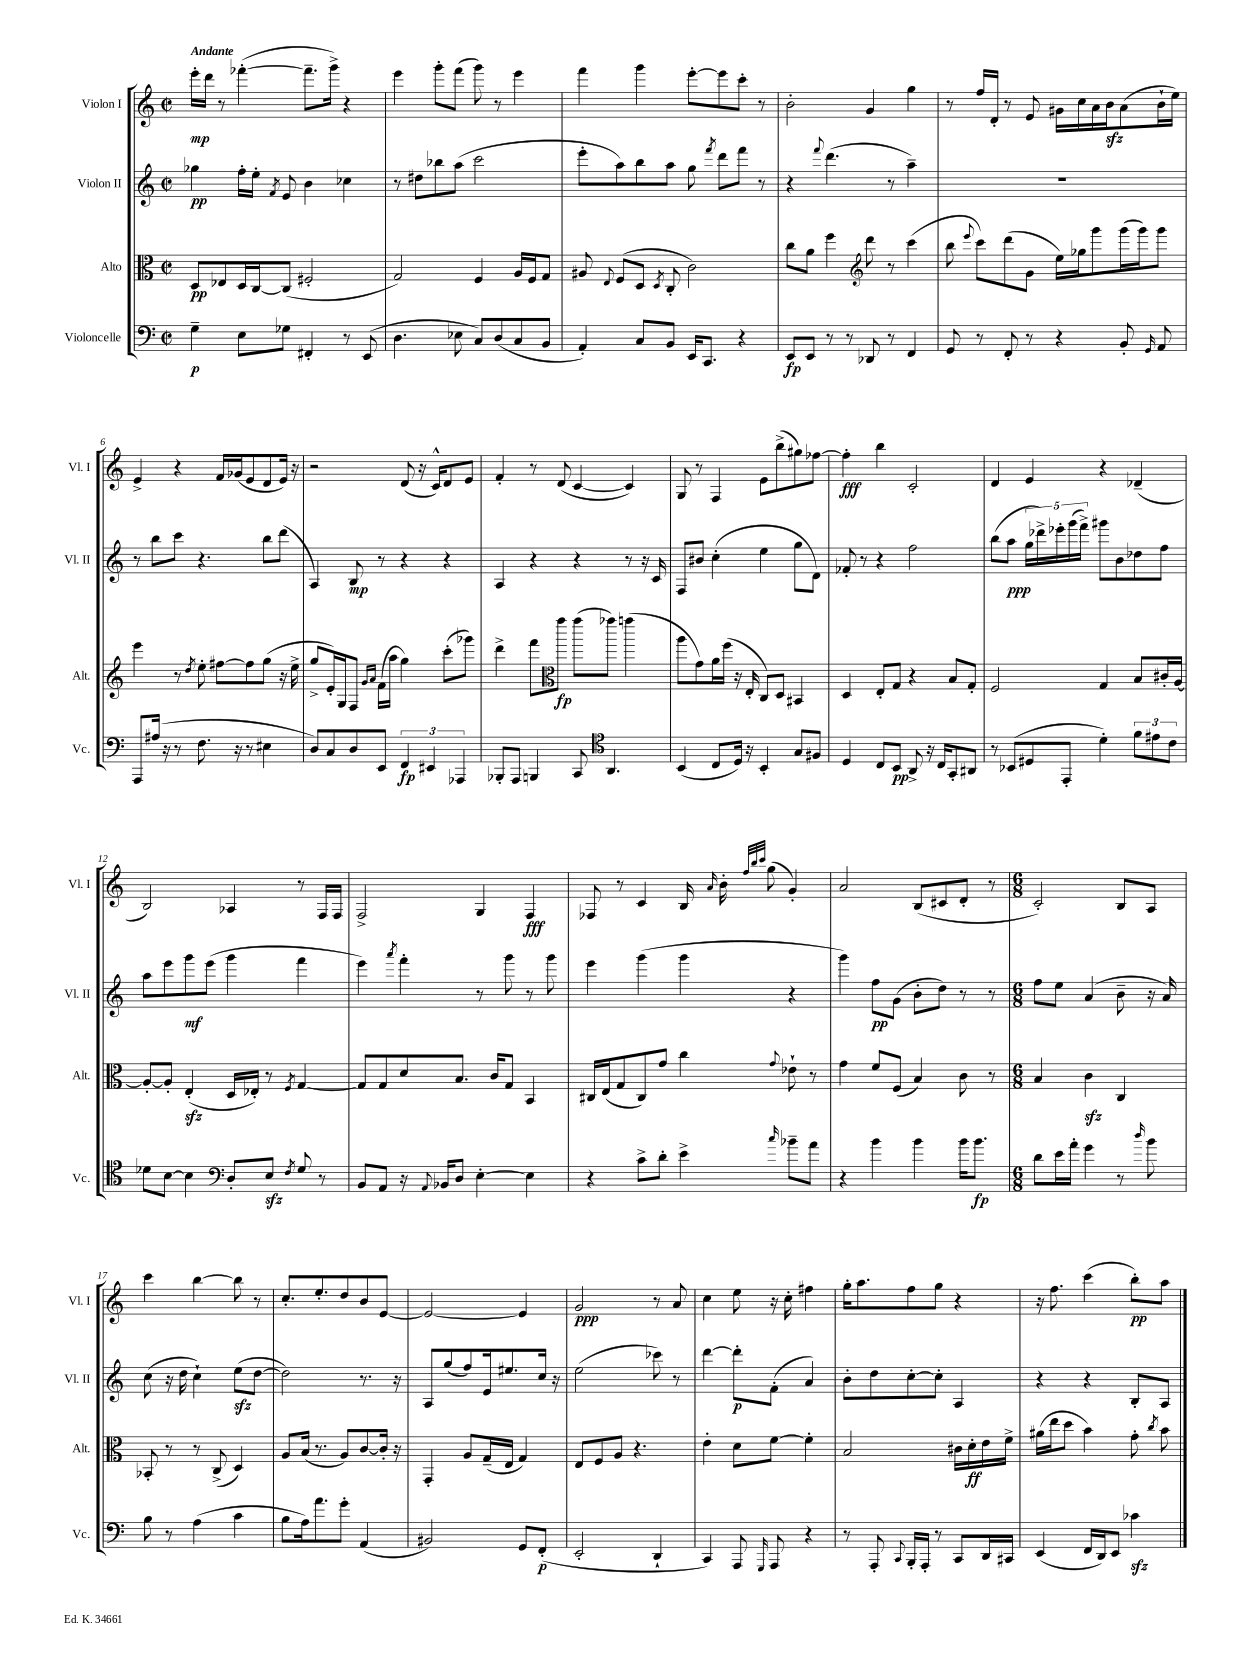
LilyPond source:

<<
\new StaffGroup <<
\new Staff = "s0" \with { instrumentName = "Violon I" shortInstrumentName = "Vl. I" } {
    \clef treble \key c \major \defaultTimeSignature \time 2/2 \tempo "Andante"
    \autoBeamOff e'''16[-.\mp d'''16] r8 fes'''4~-.( fes'''8.[-- g'''16]->) r4 |
    e'''4 g'''8[-. f'''8]( g'''8) r8 e'''4 |
    f'''4 g'''4 e'''8[~-. e'''8 c'''8]-. r8 |
    b'2-. g'4 g''4 |
    r8 f''16[ d'16]-. r8 e'8 gis'16[ c''16 a'16 b'16\sfz a'8( b'16-! e''16]) |
    e'4-> r4 f'16[ ges'16( e'8 d'8 e'16]) r16 |
    r2 d'8( r16 c'16[-^) d'8 e'8] |
    f'4-. r8 d'8( c'4~ c'4) |
    g8 r8 f4 e'8[ b''8->( gis''8) fes''8]~ |
    fes''4-.\fff b''4 c'2-. |
    d'4 e'4 r4 des'4--( |
    b2) aes4 r8 f16[ f16] |
    f2-> g4 f4\fff |
    fes8 r8 c'4 b16 \grace { a'16 } b'16-. \grace { f''32[ b''32 c'''32] } g''8( g'4-.) |
    a'2 b8[( cis'8 d'8]-. r8 |
    \numericTimeSignature \time 6/8 c'2-.) b8[ a8] |
    c'''4 b''4~ b''8 r8 |
    c''8.[-. e''8.-. d''8 b'8 e'8]~ |
    e'2~ e'4 |
    g'2\ppp r8 a'8 |
    c''4 e''8 r16 c''16-. fis''4 |
    g''16[-. a''8. f''8 g''8] r4 |
    r16 f''8. c'''4( b''8[-.\pp) a''8] \bar "|." |
}
\new Staff = "s1" \with { instrumentName = "Violon II" shortInstrumentName = "Vl. II" } {
    \clef treble \key c \major \defaultTimeSignature \time 2/2
    \autoBeamOff ges''4\pp f''16[-. e''16]-. \acciaccatura { f'8 } e'8 b'4 ces''4 |
    r8 dis''8[ bes''8 a''8]( c'''2 |
    e'''8[-. a''8) b''8 a''8] g''8 \acciaccatura { f'''8 } d'''8[ f'''8] r8 |
    r4 \appoggiatura { f'''8 } d'''4.( r8 a''4--) |
    R1 |
    r8 b''8[ c'''8] r4. b''8[ d'''8]( |
    a4) b8\mp r8 r4 r4 |
    a4 r4 r4 r8 r16 c'16 |
    f8[ bis'8] c''4-.( e''4 g''8[ d'8]) |
    fes'8-. r8 r4 f''2 |
    b''8[( a''8]\ppp \tuplet 5/4 { g''16[ des'''16->) ees'''16-. g'''16( f'''16]->) } gis'''8[ b'8 des''8 f''8] |
    a''8[ e'''8 g'''8\mf e'''8]( g'''4 f'''4 |
    e'''4) \acciaccatura { a'''8 } f'''4-. r8 g'''8 r8 g'''8 |
    e'''4 g'''4( g'''4 r4 |
    g'''4) f''8[\pp g'8]( b'8[-. d''8]) r8 r8 |
    \numericTimeSignature \time 6/8 f''8[ e''8] a'4( b'8-- r16 a'16) |
    c''8( r16 d''16 c''4-!) e''8[\sfz( d''8]~ |
    d''2) r8. r16 |
    a8[ g''8( f''8) e'16 eis''8. c''16] r16 |
    e''2( ces'''8) r8 |
    d'''4~ d'''8[-.\p f'8]-.( a'4) |
    b'8[-. d''8 c''8~-. c''8]-. a4 |
    r4 r4 b8[-. a8] \bar "|." |
}
\new Staff = "s2" \with { instrumentName = "Alto" shortInstrumentName = "Alt." } {
    \clef alto \key c \major \defaultTimeSignature \time 2/2
    \autoBeamOff d8[\pp ees8 d16 c16~ c8]( fis2-. |
    g2) f4 a16[ f16 g8] |
    ais8 \appoggiatura { e8 } f8[( d8] \acciaccatura { d8 } c8-. c'2) |
    c''8[ a'8] f''4 \clef treble d'''8 r8 c'''4( |
    b''8 \appoggiatura { e'''8 } c'''8[) d'''8( g'8] e''16[) ges''16 g'''8 g'''16( g'''16) g'''8] |
    e'''4 r8 \acciaccatura { d''8 } e''8-. fis''8[~ fis''8 g''8]( r16 e''16-> |
    g''8[-> e'16-.) g16 f8] \grace { g'16[ a'16] } f'16[( a''16] g''4) c'''8[-.( ges'''8]) |
    d'''4-> f'''8[ g'''8]\fp g'''8[( ges'''8]) g'''4( |
    \clef alto a''8[ g'8) a'16 f''16]( r16 e16-. c8[) d8] bis,4 |
    d4 e8[-. g8] r4 b8[ g8]-. |
    f2 g4 b8[ cis'16-. a16]~ |
    a8[~-. a8]-. e4-.\sfz( d16[ ees16]-.) r8 \acciaccatura { f8 } g4~ |
    g8[ g8 d'8 b8.] c'16[ g8] b,4 |
    cis16[ e16( g8 cis8) g'8] c''4 \appoggiatura { g'8 } ees'8-! r8 |
    g'4 f'8[ f8]( b4) c'8 r8 |
    \numericTimeSignature \time 6/8 b4 c'4\sfz c4 |
    bes,8-. r8 r8 c8->( d4) |
    a8[ b16]( r8. a8[) c'8~ c'16]-. r16 |
    g,4-. a8[ g16--( e16] g4) |
    e8[ f8 a8] r4. |
    e'4-. d'8[ f'8]~ f'4-. |
    b2 cis'16[ d'16-.\ff e'16 f'16]-> |
    ais'16[( e''16 d''8] b'4) g'8-. \acciaccatura { c''8 } b'8 \bar "|." |
}
\new Staff = "s3" \with { instrumentName = "Violoncelle" shortInstrumentName = "Vc." } {
    \clef bass \key c \major \defaultTimeSignature \time 2/2
    \autoBeamOff g4--\p e8[ ges8] fis,4-. r8 e,8( |
    d4. ees8 c8[) d8( c8 b,8] |
    a,4-.) c8[ b,8] e,16[ c,8.] r4 |
    e,8[\fp e,8] r8 r8 des,8 r8 f,4 |
    g,8 r8 f,8-. r8 r4 b,8-. \grace { g,16 } a,8 |
    a,,8[ ais16]( r16 r8 f8. r16 r8 eis4 |
    d8[) c8 d8 e,8] \tuplet 3/2 { f,4\fp eis,4 aes,,4 } |
    bes,,8[-. a,,8] b,,4 c,8 \clef tenor a,4. |
    b,4( c8[ d16]) r16 b,4-. g8[ fis8] |
    d4 c8[ b,8]\pp a,8-> r16 c16[ g,8-. ais,8] |
    r8 bes,8[( dis8 e,8]-. d'4-.) \tuplet 3/2 { f'8[ eis'8 c'8] } |
    des'8[ b8]~ b4 d8[-. e8]\sfz \acciaccatura { f8 } g8 r8 |
    \clef bass b,8[ a,8] r16 \appoggiatura { a,8 } bes,16[ d8] e4~-. e4 |
    r4 c'8[-> d'8]-. e'4-> \grace { c''16 } bes'8[-- a'8] |
    r4 b'4 b'4 b'16[ b'8.]\fp |
    \numericTimeSignature \time 6/8 d'8[ e'16 a'16]-. g'4 r8 \grace { d''16 } b'8 |
    b8 r8 a4( c'4 |
    b8[ a16) a'8. g'8]-. a,4( |
    bis,2) g,8[ f,8]-.\p( |
    e,2-. d,4-! |
    c,4) a,,8 \grace { g,,16 } a,,8 r4 |
    r8 a,,8-. \appoggiatura { c,8 } b,,16[-. a,,16]-. r8 c,8[ d,16 cis,16] |
    e,4( f,16[ d,16) e,8] ces'4\sfz \bar "|." |
}
>>
>>
